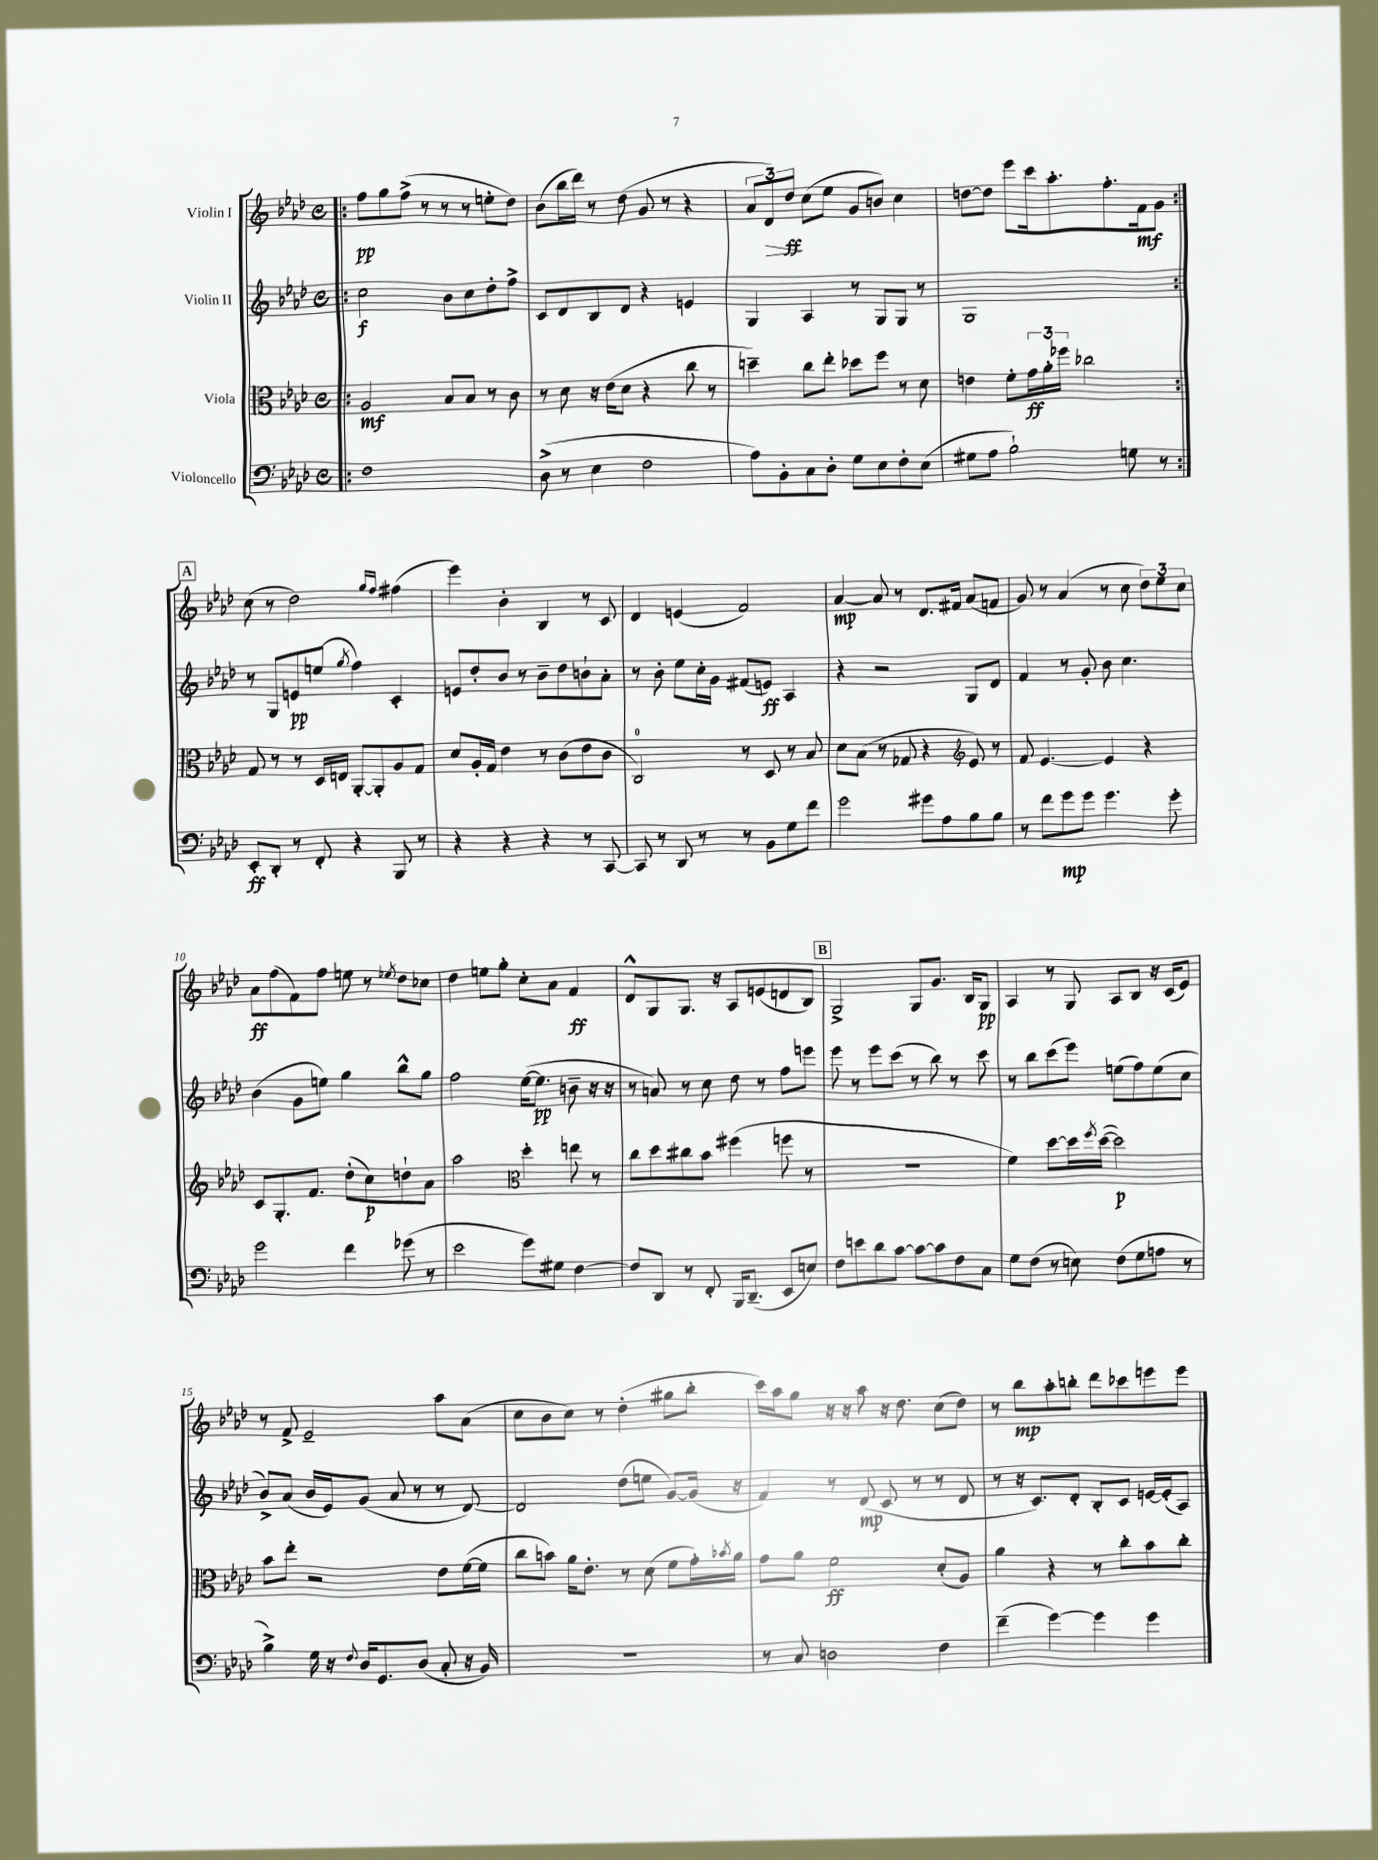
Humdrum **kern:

**kern	**kern	**kern	**kern
*staff4	*staff3	*staff2	*staff1
*clefF4	*clefC3	*clefG2	*clefG2
*k[b-e-a-d-]	*k[b-e-a-d-]	*k[b-e-a-d-]	*k[b-e-a-d-]
*M4/4	*M4/4	*M4/4	*M4/4
*met(c)	*met(c)	*met(c)	*met(c)
=!|:	=!|:	=!|:	=!|:
1F	2A-	2cc	8ff
.	.	.	8gg
.	.	.	(8ff^
.	.	.	8r
.	8B-	8b-	8r
.	8B-	8cc	8r
.	8r	8dd-'	8ee'
.	8c	8ff^	8dd-)
=	=	=	=
(8D-^	8r	8c	(8b-
8r	8d-	8d-	16bb-
.	.	.	16ddd-)
4E-	16r	8B-	8r
.	(16e-	.	.
.	8d-	8d-	(8dd-
2F	4r	4r	8g
.	.	.	8r
.	8cc	4e	4r
.	8r	.	.
=	=	=	=
8A-)	4dd~)	4G	12a-
.	.	.	12d-)
8BB-'	.	.	.
.	.	.	12dd-
8C	8cc	4A-	(8cc
8D-'	8ee-'	.	8ee-
8G	8dd-	8r	8g
8E-	8ff	8G	8b)
8F'	8r	8G	4cc
(8E-	8d-	8r	.
=	=	=	=
8G#	4e	1G	[8dd
8A-	.	.	8dd]
2B-`)	8f'	.	8eee-
.	24g	.	16ccc
.	24a-'	.	.
.	.	.	8.aa-'
.	24ff-	.	.
.	2cc-	.	.
.	.	.	8.ff'
8G	.	.	.
.	.	.	16f
8r	.	.	8g
=:|!	=:|!	=:|!	=:|!
8EE-'	8G	8r	(8cc
8DD-'	8r	8G	8r
8r	8r	8e	2dd-)
8FF'	16D-	(8ee	.
.	16E	.	.
.	.	8qgg	.
4r	[8AA-'	4ff)	.
.	8AA-']	.	.
.	.	.	16qqgg
.	.	.	16qqff
8BBB-	8A-	4c'	(4ff#
8r	8G	.	.
=	=	=	=
4r	8d-	8e	4eee-)
.	16A-'	8dd-'	.
.	16G	.	.
4r	4e-	8b-	4b-'
.	.	8r	.
4r	8r	8b-~	4B-
.	(8c	8dd-	.
8r	8e-	8b`	8r
[8CC	8c	8a-'	8c
=	=	=	=
8CC]	2C)	8r	4d-
8r	.	8b-'	.
8DD-	.	8ee-	(4e
8r	.	16cc'	.
.	.	16g	.
8r	8r	(8f#	2f)
8BB-	8D-	8e)	.
8G	8r	4A-	.
8f	8B-	.	.
=	=	=	=
2g	8d-	4r	[4a-
.	(8B-	.	.
.	8r	2r	8a-]
.	8G-	.	8r
8g#	4r	.	8.d-
8A-	.	.	.
.	.	.	16f#
*	*clefG2	*	*
8B-	8e-)	8G	(8a-
8B-	8r	8d-	8f
=	=	=	=
8r	8f	4f	8g)
8f	[4.e-	.	8r
8g	.	8r	(4a-
8g	.	8g'	.
4.g	4e-]	8b-	8r
.	.	4.cc	8cc
.	4r	.	12dd-)
.	.	.	12ee-
8g'	.	.	.
.	.	.	12cc
=	=	=	=
2g	8c	(4b-	8a-
.	8.G'	.	(8ff
.	.	8g	8f)
.	8.f	.	.
.	.	8ee)	8ff
4f	(8dd-'	4gg	8ee
.	8cc)	.	8r
.	.	.	8qee-
(8g-	8dd`	8bb-^^	8dd-
8r	8a-	8gg	8cc-
=	=	=	=
2e-	2aa-	2ff	4dd-
.	.	.	8ee
.	.	.	8gg'
*	*clefC3	*	*
8g)	4dd-'	([16ee-	8cc'
.	.	8.ee-]	.
8G#	.	.	8a-
[4F	8ee	8b~	4f
.	8r	16r	.
.	.	16r	.
=	=	=	=
8F]	8cc	8r	8d-^^
8DD-	8dd-	8a)	8G
8r	8cc#	8r	8.G
8FF'	8b-	8cc	.
.	.	.	16r
16BBB-	(4ff#	8dd-	8A-
(8.DD-~	.	.	.
.	.	8r	(8e
8EE-	8ff	8ff	8d
8E)	8r	8eee	8B-)
=	=	=	=
8F	1r	8eee-	2G^
8e	.	8r	.
8d-	.	8eee-	.
[8c	.	(8ccc	.
8c_	.	8r	8G
8c]	.	8bb-)	8.g
8F	.	8r	.
.	.	.	16B-
8C	.	8ccc	8G
=	=	=	=
8G	4f)	8r	4A-
(8F	.	8bb-	.
8r	[8dd-	(8ccc	8r
8E)	16dd-]	8eee-)	8G
.	8qff	.	.
.	([16dd-	.	.
(8F	2dd-])	(8ee	8A-
8G	.	8ff)	8B-
8A	.	(8ee	16r
.	.	.	(16c
8r	.	8cc	8e-)
=	=	=	=
4B-^)	8b-	8b-^)	8r
.	8ee-'	(8a-	8f^
16G	2r	16b-	2e-~
16r	.	16e-)	.
8qqF	.	.	.
16D-	.	(8g	.
8.GG	.	.	.
.	.	8a-	.
(8D-	.	8r	.
8C'	8e-	8r	8aa-
16r	([16f	[8d-)	(8a-
16BB-)	16f]	.	.
=	=	=	=
1r	8cc	2d-]	8cc
.	8b)	.	8b-
.	16a-	.	8cc)
.	8.e-'	.	.
.	.	.	8r
.	8r	(8dd-	(4dd-'
.	(8d-	8ee	.
.	8f	[8g)	8gg#
.	16g')	(16g]	8bb-'
.	8qb-	.	.
.	16a-	16r	.
=	=	=	=
8r	8g	4f)	16ccc)
.	.	.	16aa-
8C	8a-	.	8gg
2D	2f	8r	16r
.	.	.	16r
.	.	(8d-	8aa-
.	.	8c	16r
.	.	.	8.dd-
.	.	8r	.
4F	(8d-'	8r	(8cc
.	8A-)	8d-	8dd-)
=	=	=	=
(4f~	4a-	8r	8r
.	.	16r	8bb-
.	.	8.c)	.
[4g)	4r	.	8aa-'
.	.	8d-'	8bb'
4g]	8r	8B-'	8ddd-
.	8cc'	8c	8ccc-
4g	8b-	[16e	8eee
.	.	(16e']	.
.	8cc'	8A-)	8eee
==	==	==	==
*-	*-	*-	*-
